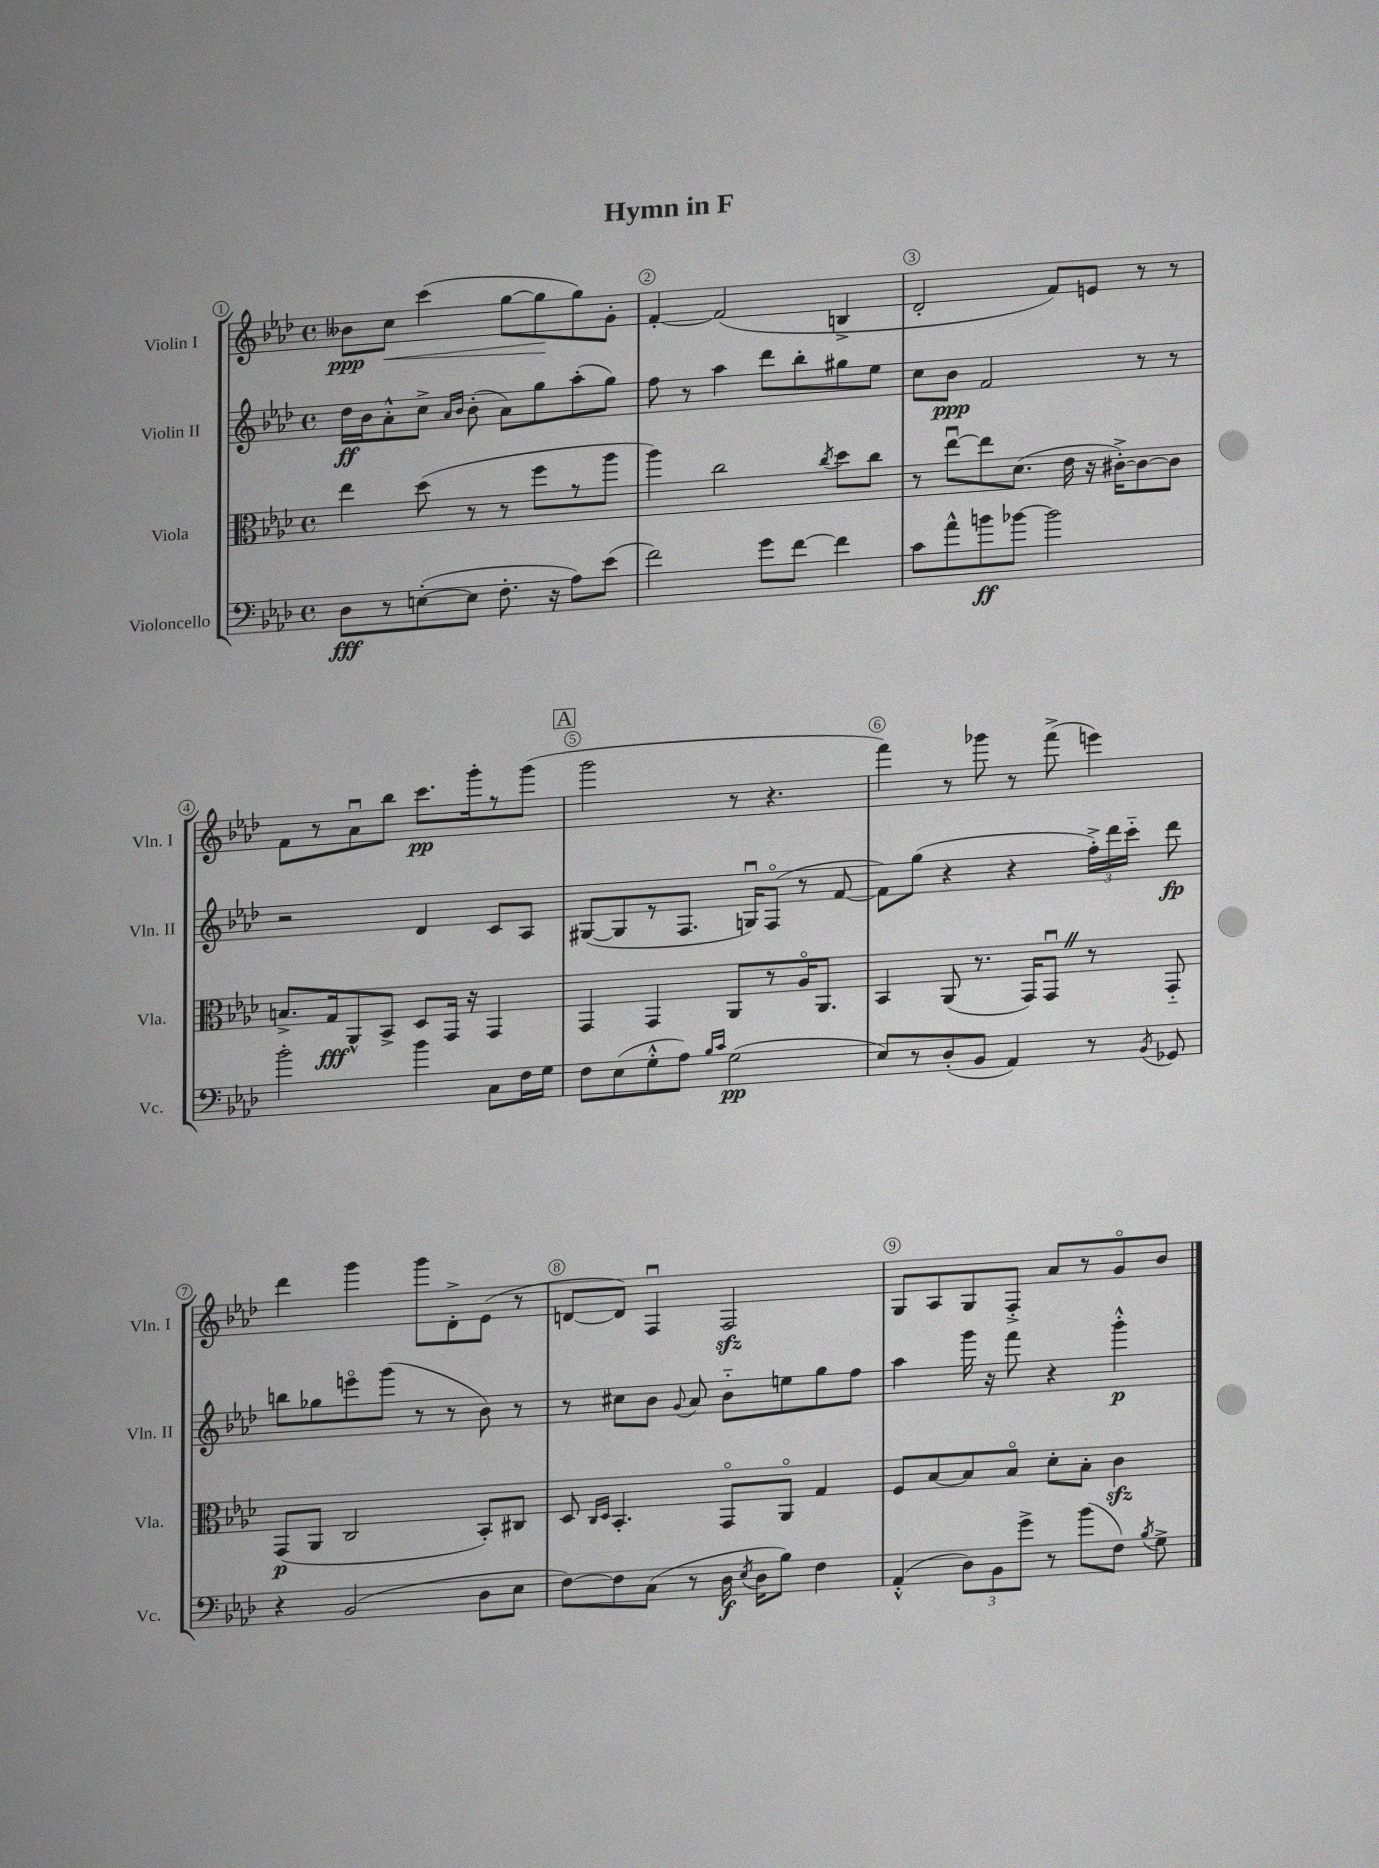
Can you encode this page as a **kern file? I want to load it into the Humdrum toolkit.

**kern	**kern	**kern	**kern
*staff4	*staff3	*staff2	*staff1
*clefF4	*clefC3	*clefG2	*clefG2
*k[b-e-a-d-]	*k[b-e-a-d-]	*k[b-e-a-d-]	*k[b-e-a-d-]
*M4/4	*M4/4	*M4/4	*M4/4
*met(c)	*met(c)	*met(c)	*met(c)
8D-	4ee-	16dd-	8b--
.	.	16b-	.
8r	.	8a-'^^	8cc
([8E'	(8dd-	8cc^	(4ccc
.	.	16qqa-	.
.	.	16qqb-	.
8E]	8r	(8b-'	.
8.F'	8r	8a-)	[8gg
.	8ff	8gg	8gg]
16r	.	.	.
8A-)	8r	(8aa-'	8gg)
(8e-	8aa-	8gg)	8g'
=	=	=	=
2f)	4aa-)	8ff	[4f'
.	.	8r	.
.	2cc	4aa-	(2f]
8g	.	8ddd-	.
[8f	.	8bb-'	.
.	8qcc	.	.
4f]	8dd-	8gg#	4B^
.	8cc	8ee-	.
=	=	=	=
8c	8r	8cc	2d-'
8a-^^	[8ee-u	8b-	.
8b	8ee-]	2f	.
[8b-	(8.d-	.	.
2b-]	.	.	8f)
.	16e-	.	.
.	16r	.	8e
.	[16c#'^)	.	.
.	8c#_	8r	8r
.	8c#]	8r	8r
=	=	=	=
2b-'	8.B^	2r	8f
.	.	.	8r
.	16G	.	.
.	8AA-^^	.	8a-u
.	8BB-^	.	8bb-
4b-	8D-	4d-	8.ccc
.	16GG	.	.
.	16r	.	16ggg'
8C	4GG	8c	8r
16F	.	8A-	(8ggg
16G	.	.	.
=	=	=	=
8F	4GG	([8G#	2ggg
(8E-	.	8G#]	.
8G'^^	4GG	8r	.
8A-)	.	8.F	.
16qqB-	.	.	.
16qqc	.	.	.
(2G	8AA-	.	8r
.	.	16Gu)	.
.	8r	(8Fo	4.r
.	16A-o	8r	.
.	8.AA-	.	.
.	.	[8f	.
=	=	=	=
8E-)	4BB-	8f])	4fff)
8r	.	(8gg	.
(8D-'	(8AA-	4r	8r
8BB-	8.r	.	8ggg-
4AA-)	.	4r	8r
.	16GG)	.	.
.	8GGu	.	(8fff^
8r	8r	24ff'^)	4eee)
.	.	24ddd-	.
.	.	24ccc'~	.
8qBB-	.	.	.
8GG-	8GG'~	8ddd-	.
=	=	=	=
4r	(8GG	8bb	4ddd-
.	8AA-	8gg-	.
(2BB-	2C	8eeeo	4ggg
.	.	(8ggg	.
.	.	8r	8ggg
.	.	8r	8d-'^
8D-	8BB-')	8b-)	(8e-
8E-	8C#	8r	8r
=	=	=	=
[8F)	8D-	8r	[8d
.	16qqC	.	.
.	16qqD-	.	.
8F]	4.BB-'	8cc#	8d])
(8C	.	8b-	4Fu
.	.	8qqg	.
8r	.	8a-	.
16D-	8GGo	8b-'~	2F
8qE-	.	.	.
16D-	.	.	.
8B-)	8AA-o	8ee	.
4F	4G	8gg	.
.	.	8ff	.
=	=	=	=
(4AA-'^^	8F	4aa-	8G
.	[8B-	.	8A-
12D-)	8B-]	16ggg	8G
.	.	16r	.
12BB-	.	.	.
.	8B-o	8fff	8F'^
12g^	.	.	.
8r	8d-'	4r	8a-
(8b-	8B-'	.	8r
8F)	4c	4ggg'^^	8go
8qB-	.	.	.
8G^	.	.	8b-
==	==	==	==
*-	*-	*-	*-
